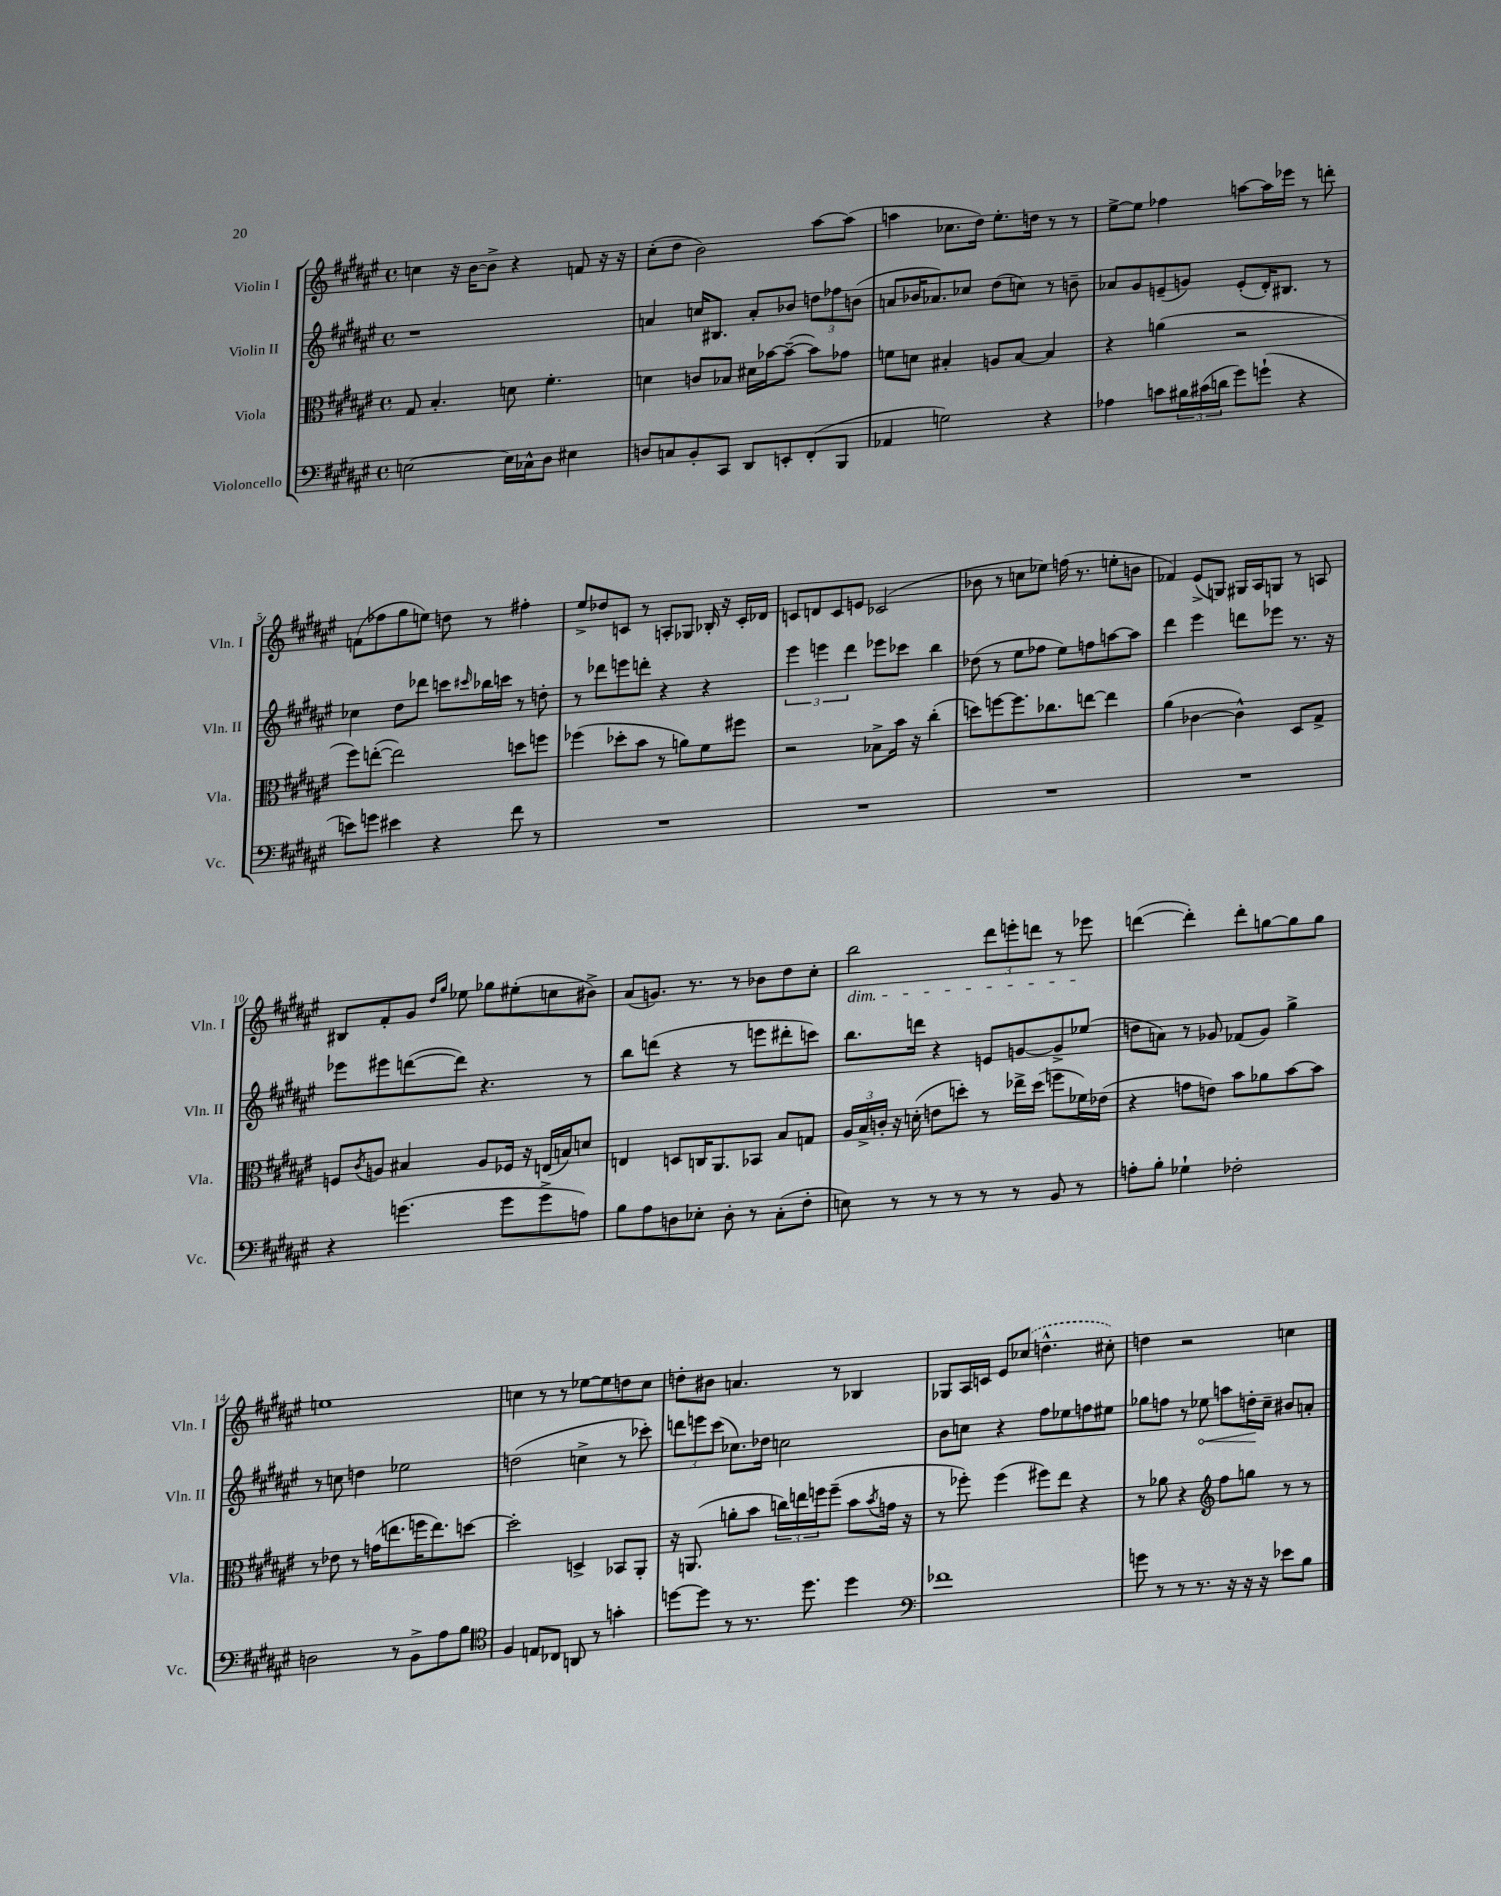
<<
\new StaffGroup <<
\new Staff = "s0" \with { instrumentName = "Violin I" shortInstrumentName = "Vln. I" } {
    \clef treble \key fis \major \defaultTimeSignature \time 4/4
    c''4 r16 b'16~ b'8-> r4 f'8 r16 r16 |
    cis''8-.( dis''8 b'2) ais''8~ ais''8( |
    a''4 ces''8. dis''16) eis''8.-. d''16 r8 r8 |
    eis''8~-> eis''8 fes''4 a''8~ a''16 ees'''16 r8 d'''8-. |
    f'8( fes''8 gis''8 e''8) d''8 r8 fis''4-. |
    eis''8-> des''8 c'8 r8 a8-. ges8 bes16-. r16 c'16-. des'16 |
    c'8 d'8 c'8 e'8 ces'2( |
    bes'8 r8 c''8 ees''8) f''16( r8. e''8-. b'8 |
    fes'4) eis'8->( g8) gis16 ais16 g8 r8 a8 |
    bis8 fis'8-. gis'8 \grace { dis''16 gis''16 } ees''8 ges''8 eis''8-.( c''8 bis'8->) |
    ais'8( g'8.) r8. r8 bes'8 dis''8 cis''8-. |
    b''2\dim \tuplet 3/2 { dis'''8 e'''8-. d'''8 } r8 ees'''8\! |
    d'''4~( d'''4-.) d'''8-. g''8~ g''8 g''8 |
    e''1 |
    c''4 r8 r8 ees''8~ ees''8 d''8 c''8 |
    d''8-. bis'8 a'4. r8 bes4 |
    ges8 ais16 c'16 eis'8 \once \slurDashed ces''8( d''4.-^ cis''8-.) |
    d''4 r2 c''4 \bar "|." |
}
\new Staff = "s1" \with { instrumentName = "Violin II" shortInstrumentName = "Vln. II" } {
    \clef treble \key fis \major \defaultTimeSignature \time 4/4
    r1 |
    a'4 c''16 bis8. a'8-. bes'8 \tuplet 3/2 { d''8 fes''8 b'8( } |
    a'8 bes'16 aes'8.) ces''8 dis''8( c''8) r8 b'8-- |
    aes'8 gis'8 e'8--( g'8) e'8-.( dis'16-.) bis8. r8 |
    ces''4 dis''8 des'''8 c'''8 \grace { cis'''16 } bes''16 c'''16 r8 d''8-. |
    r8 des'''8 e'''8 d'''8-. r4 r4 |
    \tuplet 3/2 { eis'''4 e'''4 dis'''4 } ees'''8 ces'''8 b''4 |
    des''8( r8 eis''8 fes''8 eis''8) f''8 a''8~ a''8 |
    dis'''4 eis'''4 d'''8 ees'''8 r8. r16 |
    ees'''8 eis'''8 d'''8~( d'''8) r4. r8 |
    b''8 d'''8( r4 r8 e'''8 dis'''8-. c'''8) |
    b''8. d'''16 r4 e'8 g'8~ g'8-> ees''8( |
    d''8 a'8) r8 ges'8 fes'8( ges'8) gis''4-> |
    r8 c''8 d''4 ees''2 |
    d''2( c''4-> r8 ces'''8-.) |
    \tuplet 3/2 { d'''8 e'''8 cis'''8( } ces''8.) des''16 c''2 |
    b'8 c''8 r4 fis''8 ees''8 f''8 eis''8 |
    ges''8 f''8 r8 \once \override Hairpin.circled-tip = ##t ees''8\< a''8 d''16-.\! cis''16-- bis'8 a'8-. \bar "|." |
}
\new Staff = "s2" \with { instrumentName = "Viola" shortInstrumentName = "Vla." } {
    \clef alto \key fis \major \defaultTimeSignature \time 4/4
    gis8 b4.-. d'8 fis'4.-. |
    d'4 c'8 bes8 dis'16 bes'16~ bes'8~--( bes'8) ges'8 |
    f'8 d'8 bis4-. a8 bis8~ bis4 |
    r4 a'4( r2 |
    fis''8) e''8~-.( e''2) d''8 f''8 |
    fes''4( des''8-. b'8 r8 a'8) fis'8 fis''8 |
    r2 bes8-> b'16 r16 cis''4-.( |
    d''8) f''8~ f''8. ces''8. e''8~ e''4 |
    ais'4( ces'4~ ces'4-^) dis8 gis8-> |
    f8 \acciaccatura { cis'8 } a8 bis4 a8 fes16 r16 e16( b16) d'8 |
    e4 d8 c16 ais,8. bes,8 b8 g8 |
    \tuplet 3/2 { ais16 b16-> c'16-. } r16 d'16-.( e'8 d''8-.) r8 ees''16-> d''16( f''8 fes'16) ees'16( |
    r4 g'8 e'8) b'8 aes'8 b'8~ b'8 |
    r8 ees'8 r8 g'16( e''8. f''16 e''8.) d''8~ |
    d''2-. d4-> bes,8 ais,8-. |
    r16 a,8.( a'8-. b'8 \tuplet 3/2 { c''16) e''16 f''16 } f''8--( b'8 \acciaccatura { b'8 } g'16 r16 |
    r8 fes''8-.) fes''4( fis''8) eis''8 r4 |
    r8 aes'8 r4 \clef treble fis''8 g''8 r8 r8 \bar "|." |
}
\new Staff = "s3" \with { instrumentName = "Violoncello" shortInstrumentName = "Vc." } {
    \clef bass \key fis \major \defaultTimeSignature \time 4/4
    e2~ e16 ces16-^ dis8 eis4 |
    d8 c8 b,8-. cis,8 dis,8 e,8-. fis,8-.( b,,8 |
    aes,4 g2) r4 |
    aes4 c'8 \tuplet 3/2 { bis16 cis'16( d'16 } gis'8) g'8-!( r4 |
    e'8) g'8 eis'4 r4 fis'8 r8 |
    R1 |
    R1 |
    R1 |
    R1 |
    r4 g'4.( g'8 g'8-> a8) |
    b8 ais8 d8 ees8-. d8-. r8 cis8-.( fis8-. |
    e8) r8 r8 r8 r8 r8 b,8 r8 |
    a8-. b8-. ges4-! fes2-. |
    d2 r8 b,8-> ais8 b8 |
    \clef tenor fis4 e8 ces8 a,8 r8 g'4-. |
    d''8~ d''8 r8 r8. d''8. d''4 |
    \clef bass fes'1 |
    g'8 r8 r8 r8. r16 r16 r16 ees'8 b8 \bar "|." |
}
>>
>>
